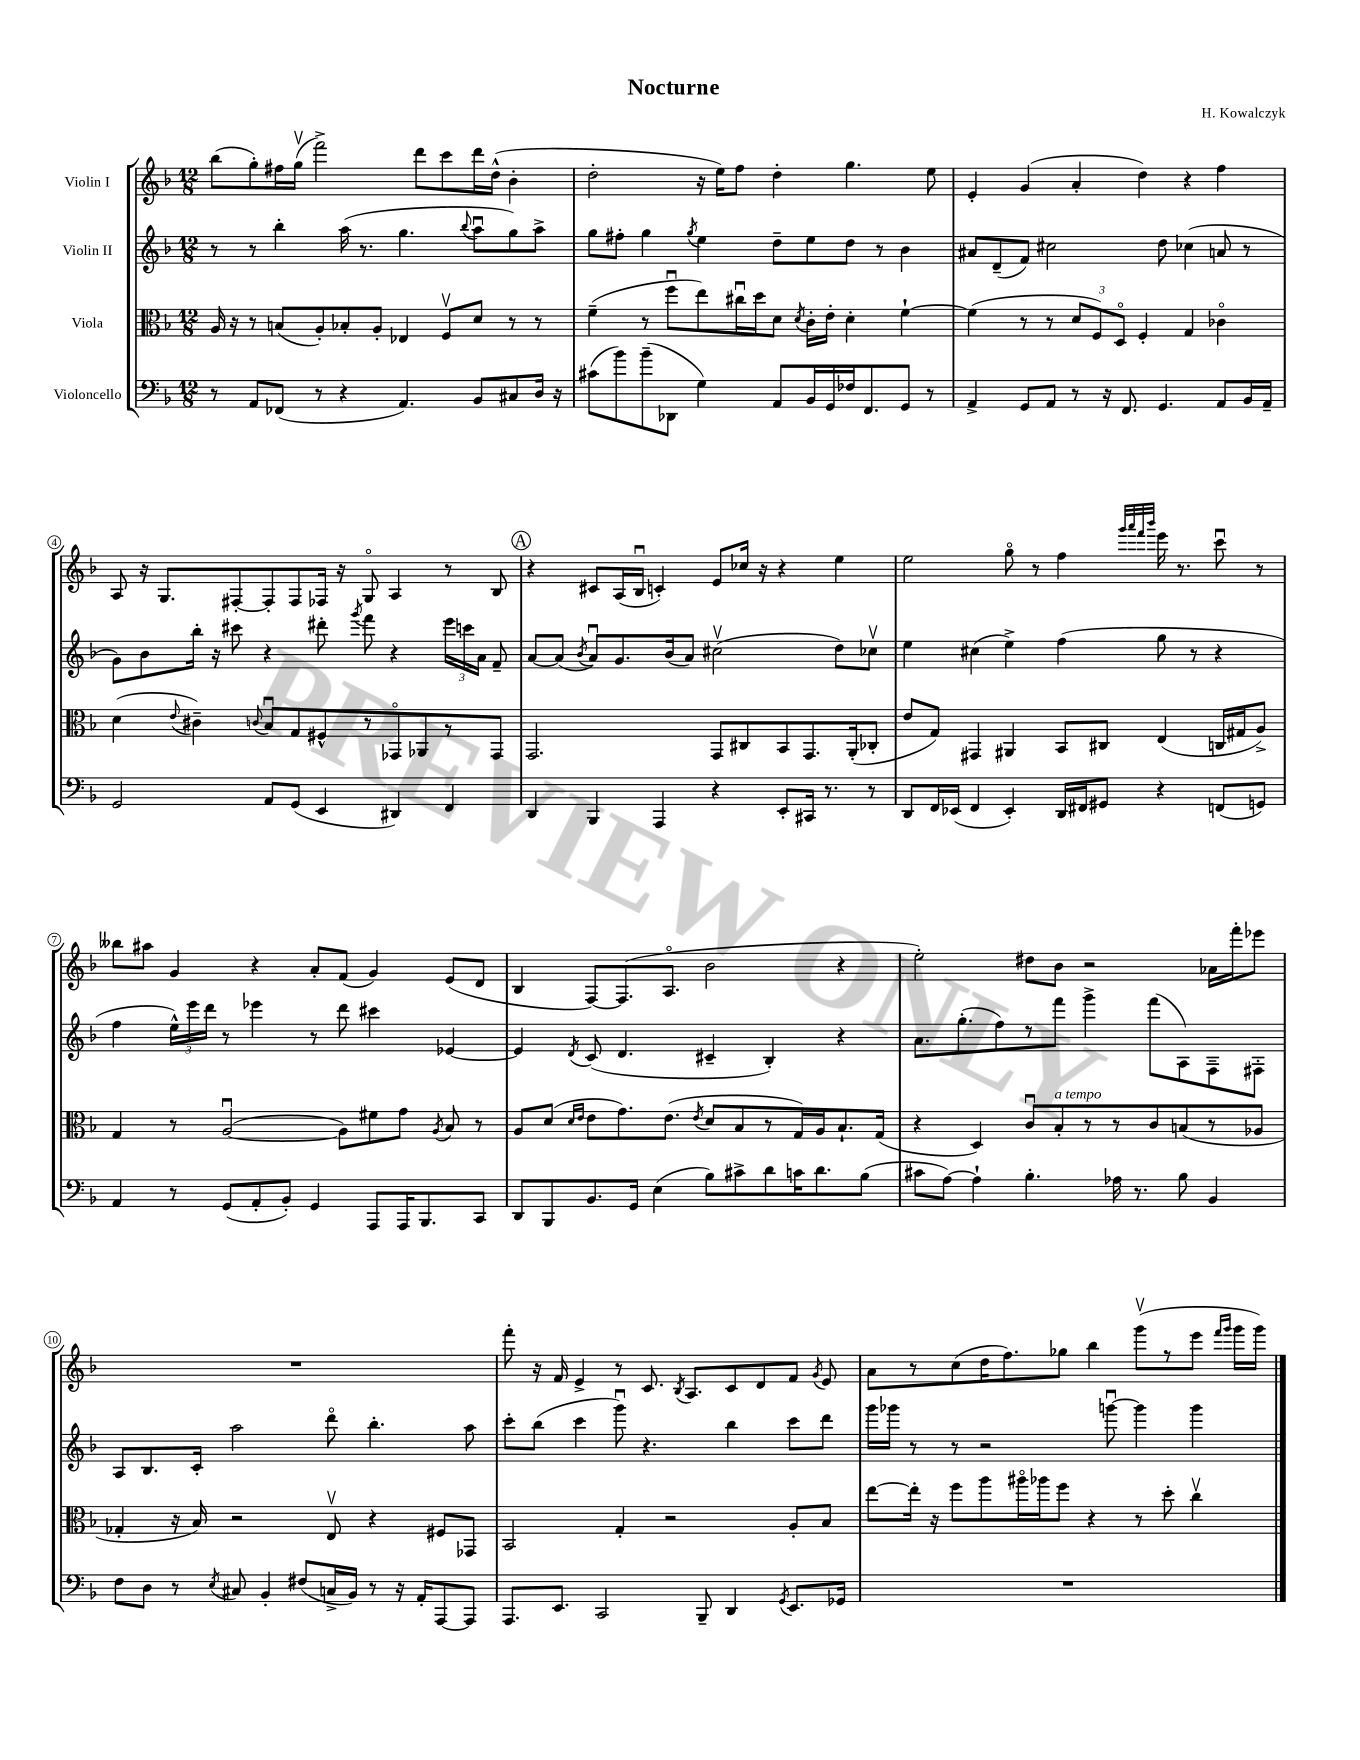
\header { title = "Nocturne" composer = "H. Kowalczyk" }
<<
\new StaffGroup <<
\new Staff = "s0" \with { instrumentName = "Violin I" } {
    \clef treble \key f \major \numericTimeSignature \time 12/8
    \autoBeamOff bes''8[( g''8-.) fis''16 g''16]\upbow( f'''2->) d'''8[ c'''8 d'''16 d''16]-^( bes'4-. |
    d''2-. r16 e''16[) f''8] d''4-. g''4. e''8 |
    e'4-. g'4( a'4-. d''4) r4 f''4 |
    a8 r16 g8.[ fis8~-. fis8-. fis8 fes16] r16 g8\flageolet a4 r8 bes8 |
    \mark \markup { \circle "A" } r4 cis'8[ a16( bes16]\downbow c'4-.) e'8[ ces''16] r16 r4 e''4 |
    e''2 g''8\flageolet r8 f''4 \grace { g'''32[ a'''32 f'''32 bes'''32] } e'''16 r8. c'''8\downbow r8 |
    beses''8[ ais''8] g'4 r4 a'8[-. f'8]( g'4) e'8[( d'8] |
    bes4 f8[~) f8.( a8.]\flageolet bes'2 r4 |
    e''2-.) dis''8[ bes'8] r2 aes'16[ f'''16-. ees'''8] |
    R1. |
    f'''8-. r16 f'16 e'4-> r8 c'8. \acciaccatura { bes8 } a8.[ c'8 d'8 f'8] \acciaccatura { g'8 } e'8 |
    a'8[ r8 c''8( d''16 f''8.) ges''8] bes''4 g'''8[\upbow( r8 e'''8] \grace { f'''16[ g'''16] } g'''16[ g'''16]) \bar "|." |
}
\new Staff = "s1" \with { instrumentName = "Violin II" } {
    \clef treble \key f \major \numericTimeSignature \time 12/8
    \autoBeamOff r8 r8 bes''4-. a''16( r8. g''4. \appoggiatura { bes''8 } a''8[\downbow g''8) a''8]-> |
    g''8[ fis''8]-. g''4 \acciaccatura { g''8 } e''4 d''8[-- e''8 d''8] r8 bes'4 |
    ais'8[ d'8--( f'8]) cis''2 d''8 ces''4( a'8 r8 |
    g'8[) bes'8 bes''16]-. r16 cis'''8 r4 dis'''8-. \acciaccatura { g'''8 } f'''8 r4 \tuplet 3/2 { e'''16[ c'''16 a'16] } f'8-- |
    \mark \markup { \circle "A" } a'8[~ a'8]( \acciaccatura { bes'8 } a'8[\downbow) g'8. bes'16( a'8]) cis''2\upbow( d''8[) ces''8]\upbow |
    e''4 cis''4( e''4->) f''4( g''8 r8 r4 |
    f''4 \tuplet 3/2 { e''16[-^) e'''16 d'''16] } r8 ees'''4 r8 d'''8 cis'''4 ees'4~ |
    ees'4 \acciaccatura { d'8 } c'8( d'4. cis'4-- bes4-.) r4 |
    a'8.[ g''8.-.( f''8) r8 f'''8] g'''4-> f'''8[( a8) f8-- fis8]-. |
    a8[ bes8. c'16]-. a''2 d'''8\flageolet bes''4.-. a''8 |
    c'''8[-. bes''8]( c'''4 g'''8\downbow) r4. bes''4 c'''8[ d'''8] |
    g'''16[ ges'''16] r8 r8 r2 g'''8~\downbow g'''4 g'''4 \bar "|." |
}
\new Staff = "s2" \with { instrumentName = "Viola" } {
    \clef alto \key f \major \numericTimeSignature \time 12/8
    \autoBeamOff a16 r16 r8 b8[( a8-.) bes8-. a8]-. ees4 f8[\upbow d'8] r8 r8 |
    f'4--( r8 f''8[\downbow e''8) cis''16\downbow d''16 d'8] \acciaccatura { d'8 } c'16[-. e'16]-. d'4-. f'4~-! |
    f'4( r8 r8 \tuplet 3/2 { d'8[ f8) d8]\flageolet } f4-. g4 ces'4\flageolet |
    d'4( \appoggiatura { e'8 } cis'4--) \appoggiatura { c'8 } bes8[\downbow g8 fis8-^ r8 ges,8\flageolet aes,8 r8 ges,8] |
    \mark \markup { \circle "A" } g,2. g,8[ cis8 bes,8 g,8. a,16-.( ces8]-. |
    e'8[ g8]) gis,4 ais,4 bes,8[ cis8] e4( c16[ gis16 a8]->) |
    g4 r8 a2~\downbow( a8[) fis'8 g'8] \acciaccatura { a8 } bes8 r8 |
    a8[ d'8]( \grace { d'16[ e'16] } e'8[ g'8.) e'8.]( \acciaccatura { e'8 } d'8[ bes8 r8 g16) a16 bes8.-! g16]( |
    r4 d4) c'8[\downbow bes8-.^\markup { \italic "a tempo" } r8 r8 c'8 b8( r8 aes8] |
    ges4-. r16 bes16) r2 e8\upbow r4 fis8[ ges,8] |
    bes,2 g4-. r2 a8[-. bes8] |
    e''8[~ e''16]-. r16 f''8[ a''8 ais''16\flageolet aes''16 f''8] r4 r8 d''8-. c''4\upbow \bar "|." |
}
\new Staff = "s3" \with { instrumentName = "Violoncello" } {
    \clef bass \key f \major \numericTimeSignature \time 12/8
    \autoBeamOff r8 a,8[ fes,8]( r8 r4 a,4.) bes,8[ cis8 d16] r16 |
    cis'8[( bes'8) bes'8--( des,8] g4) a,8[ bes,16 g,16 fes16 f,8. g,8] r8 |
    a,4-> g,8[ a,8] r8 r16 f,8. g,4. a,8[ bes,16 a,16]-- |
    g,2 a,8[ g,8]( e,4 dis,4) f,4 |
    \mark \markup { \circle "A" } d,4 bes,,4 a,,4 r4 e,8[-. cis,16] r8. r8 |
    d,8[ f,16 ees,16]( f,4 ees,4-.) d,16[ fis,16 gis,8] r4 f,8[( g,8]) |
    a,4 r8 g,8[( a,8-. bes,8]-.) g,4 a,,8[ a,,16 bes,,8. c,8] |
    d,8[ bes,,8 bes,8. g,16] e4( bes8[) cis'8-> d'8 c'16 d'8. bes8]( |
    cis'8[ a8]~) a4-! bes4.-. aes16 r8. bes8 bes,4 |
    f8[ d8] r8 \acciaccatura { e8 } cis8 bes,4-. fis8[( c16-> bes,16]) r8 r16 a,16[-. a,,8~ a,,8] |
    a,,8.[ e,8.] c,2 bes,,8-- d,4 \acciaccatura { g,8 } e,8.[ ges,16] |
    R1. \bar "|." |
}
>>
>>
\layout { \context { \Score \override BarNumber.stencil = #(make-stencil-circler 0.1 0.3 ly:text-interface::print) } }
